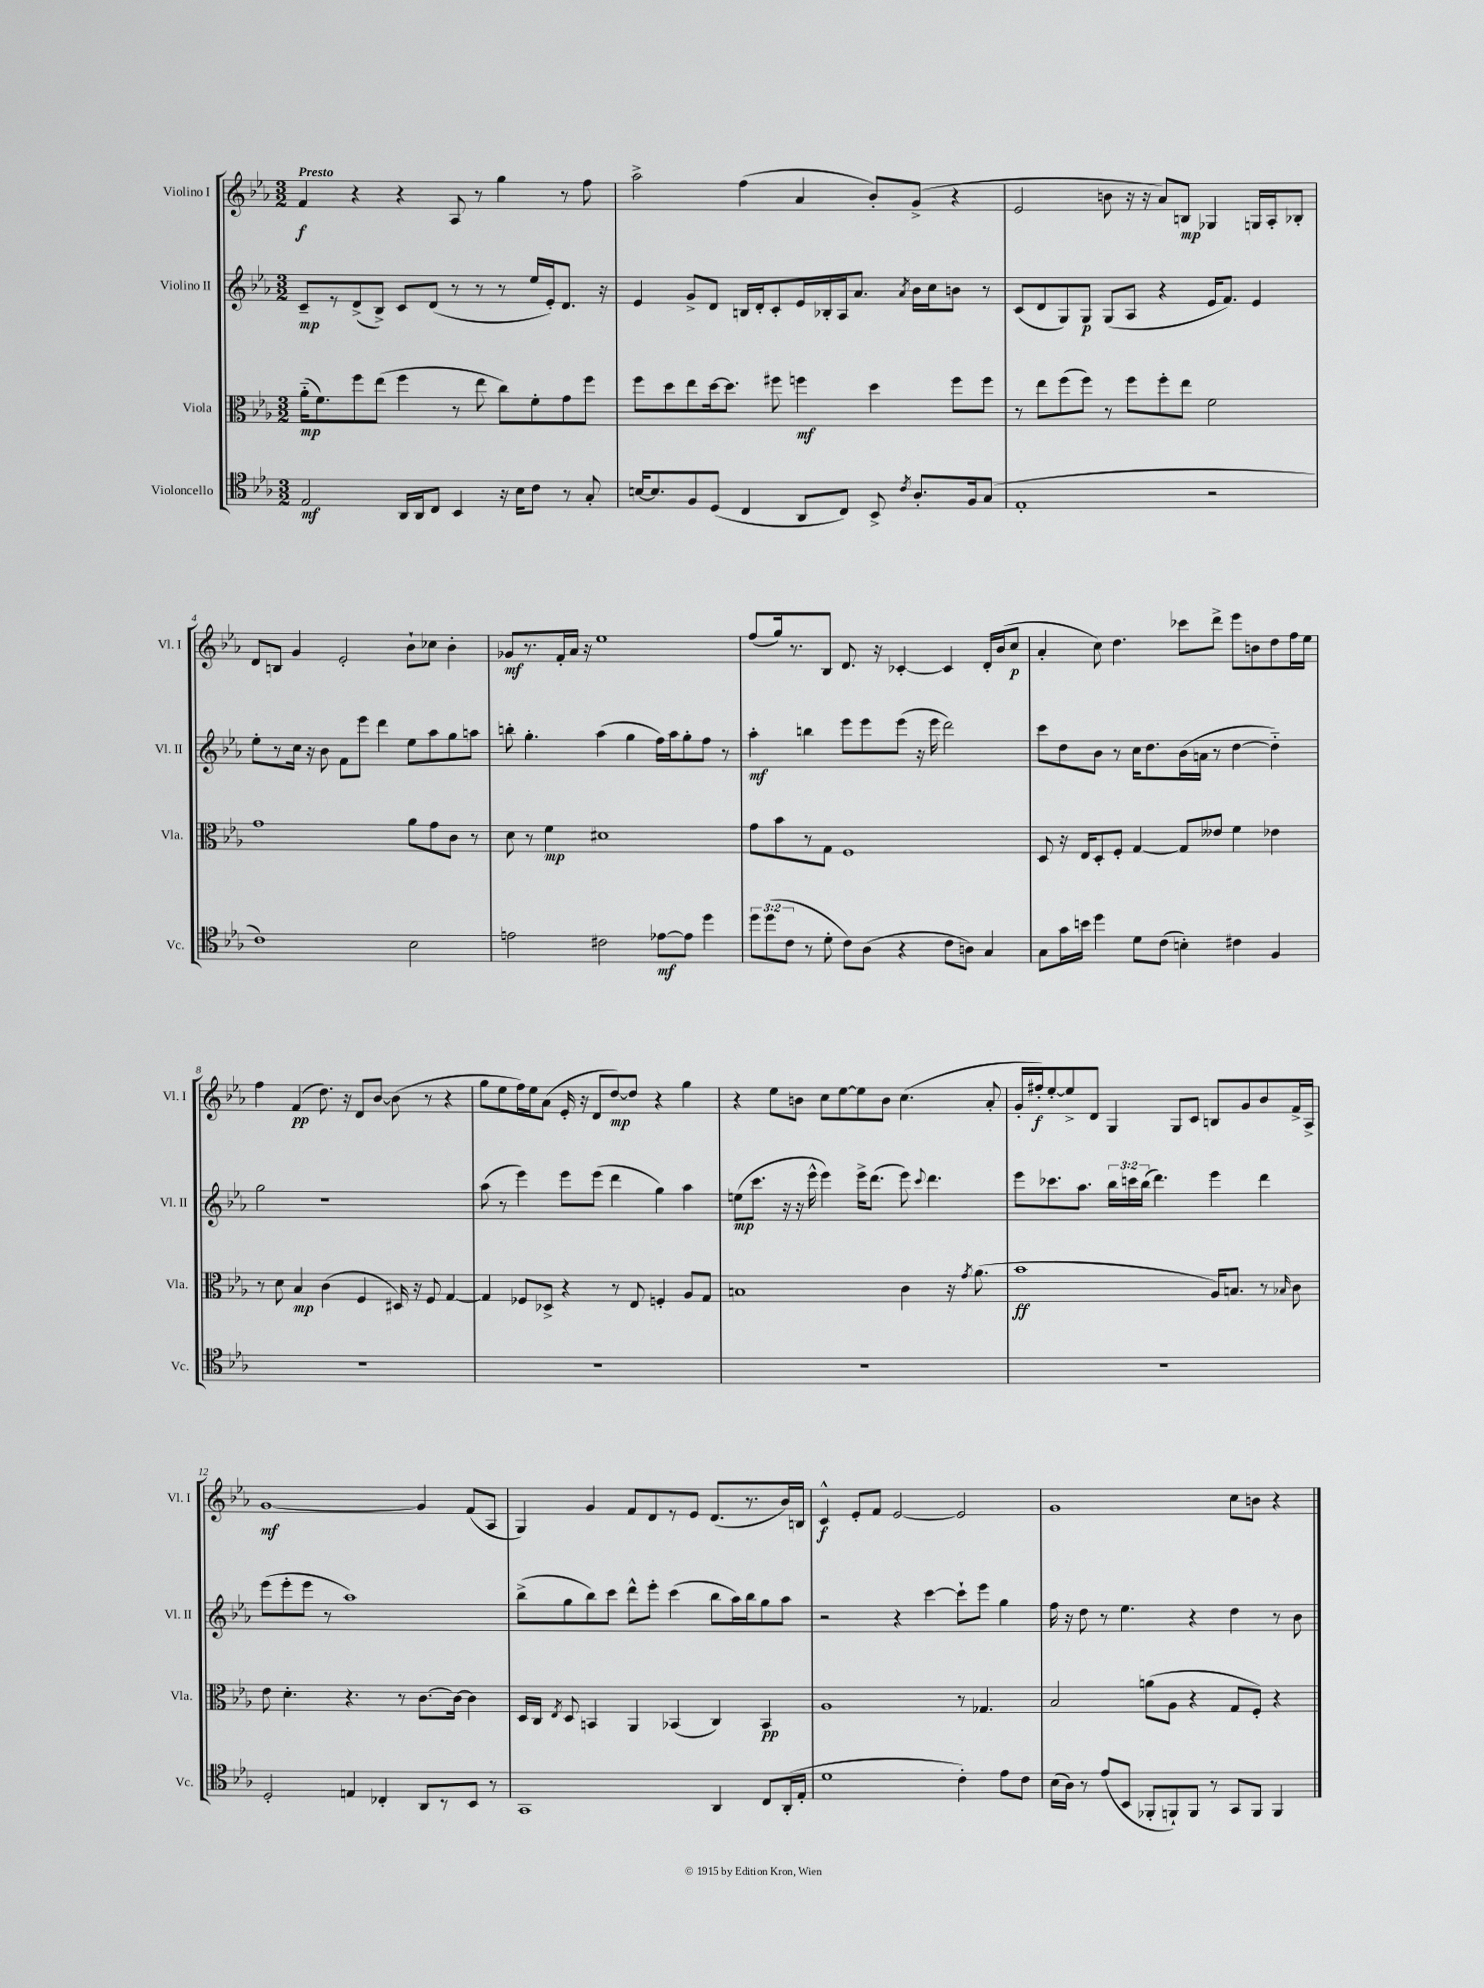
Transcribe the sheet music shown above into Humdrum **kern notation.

**kern	**kern	**kern	**kern
*staff4	*staff3	*staff2	*staff1
*clefC4	*clefC3	*clefG2	*clefG2
*k[b-e-a-]	*k[b-e-a-]	*k[b-e-a-]	*k[b-e-a-]
*M3/2	*M3/2	*M3/2	*M3/2
2E-	(16a-'~	8c~	4f
.	8.f)	.	.
.	.	8r	.
.	8ff	(8d^	4r
.	(8ee-	8B-^)	.
16AA-	4ff	8c	4r
16AA-	.	.	.
8C	.	(8d	.
4BB-	8r	8r	8A-
.	8ee-	8r	8r
16r	8cc)	8r	4gg
16B-	.	.	.
8c	8f'	16ee-	.
.	.	16e-')	.
8r	8g	8.d	8r
8G'	8ff	.	8ff
.	.	16r	.
=	=	=	=
[16B	8ff	4e-	2aa-^
8.B]	.	.	.
.	8dd	.	.
8F	8ee-	8g^	.
(8D	[16dd	8d	.
.	8.dd]	.	.
4C	.	16B	(4ff
.	.	16d'	.
.	8ff#	8c'	.
8AA-	4ff	16e-	4a-
.	.	16B-'	.
8C)	.	16A-	.
.	.	8.a-	.
8BB-^	4dd	.	8b-')
8qc	.	8qa-	.
8.A-'	.	16b-	(8g^
.	.	16cc	.
.	8ff	8b	4r
16F	.	.	.
(8G	8ff	8r	.
=	=	=	=
1E-'	8r	(8c	2e-
.	8ee-	8d	.
.	(8ff	8G)	.
.	8ff)	8G	.
.	8r	(8G	8b
.	8ff	8A-	16r
.	.	.	16r
.	8ff'	4r	8a-)
.	8ee-	.	8B
2r	2f	16e-	4G-
.	.	8.f)	.
.	.	4e-	16G
.	.	.	16A-'
.	.	.	8B-'
=	=	=	=
1c)	1g	8ee-'	8d
.	.	8r	8B
.	.	16cc	4g
.	.	16r	.
.	.	8b-	.
.	.	8f	2e-'
.	.	8eee-	.
.	.	4ddd	.
2B-	8a-	8ee-	8b-`
.	8g	8aa-	8cc-
.	8c	8gg	4b-'
.	8r	8aa	.
=	=	=	=
2e	8d	8bb'	8g-
.	8r	4.gg'	8.r
.	4f	.	.
.	.	.	16f'
.	.	.	16a-
.	.	.	16r
2c#	1d#	(4aa-	1ee-
.	.	4gg	.
[8e-	.	16ff)	.
.	.	16aa-	.
8e-]	.	8gg'	.
4dd	.	8ff	.
.	.	8r	.
=	=	=	=
12dd	8g	4aa-'	(8ff
(12dd	.	.	.
.	8b-	.	16gg)
12c	.	.	.
.	.	.	8.r
8r	8r	4bb	.
8d'	8G	.	8B-
8c)	1F	8eee-	8.d
(8A-	.	8eee-	.
.	.	.	16r
4r	.	(8eee-	[4c-'
.	.	16r	.
.	.	16eee-	.
8c	.	2ddd)	4c-]
8A)	.	.	.
4G	.	.	16d'
.	.	.	(16b-
.	.	.	8cc
=	=	=	=
8G	8D	8ccc	4a-'
16g	16r	8dd	.
16b	16E-	.	.
4dd	8D'	8b-	8cc)
.	8F'	8r	4.dd
8d	[4G	16cc	.
.	.	8.dd	.
(8c	.	.	.
4B')	8G]	(16b-	8ccc-
.	.	16a	.
.	8e--	8r	8ddd^
4c#	4f	[4dd	8eee-
.	.	.	8b
4F	4e-	4dd'~])	8dd
.	.	.	16ff
.	.	.	16ee-
=	=	=	=
1.r	8r	2gg	4ff
.	8d	.	.
.	4B-	.	(4f
.	(4c	1r	8.dd)
.	.	.	16r
.	4F	.	8d
.	.	.	[8b-
.	16D#)	.	(8b-]
.	16r	.	.
.	8F	.	8r
.	[4G	.	4r
=	=	=	=
1.r	4G]	(8aa-	8gg
.	.	8r	8ee-
.	8F-	4eee-)	16ff)
.	.	.	16ee-
.	8D-^	.	(8a-
.	4r	8eee-	16e-'
.	.	.	16r
.	.	(8eee-	8d
.	8r	4ddd	[8dd)
.	8E-	.	8dd]
.	4F'	4gg)	4r
.	8A-	4aa-	4gg
.	8G	.	.
=	=	=	=
1.r	1B	(8ee	4r
.	.	8.ccc	.
.	.	.	8ee-
.	.	16r	.
.	.	16r	8b
.	.	16eee-^^	.
.	.	4eee-)	8cc
.	.	.	[8ee-
.	.	16eee-^	8ee-]
.	.	(8.ddd	.
.	.	.	8b
.	4c	8eee-)	(4.cc
.	.	8qqccc	.
.	.	4.ddd	.
.	16r	.	.
.	8qg	.	.
.	(8.a-	.	.
.	.	.	8a-'
=	=	=	=
1.r	1b-	8eee-	16g'
.	.	.	16ff#')
.	.	8.ccc-	[8ee-'
.	.	.	8ee-^]
.	.	8.aa-	.
.	.	.	8d
.	.	24bb-	4G
.	.	24ccc	.
.	.	(24bb-	.
.	.	4.ddd)	.
.	.	.	8G
.	.	.	8c
.	16A-)	4eee-	8B
.	8.B	.	.
.	.	.	8g
.	8r	4ddd	8b-
.	16qqB-	.	.
.	8c	.	16f^
.	.	.	16A-^
=	=	=	=
2D'	8e-	(8eee-	[1g
.	4.d'	8eee-'	.
.	.	8eee-	.
.	.	8r	.
4E	4.r	1aa-)	.
4C-'	.	.	.
.	8r	.	.
8AA-	[8.c	.	4g]
8r	.	.	.
.	16c_	.	.
8BB-	4c]	.	(8f
8r	.	.	8A-
=	=	=	=
1GG	16D	(8bb-^	4G)
.	16C	.	.
.	8qE-	.	.
.	8D	8gg	.
.	4BB	8bb-)	4g
.	.	8ccc	.
.	4AA-	8ddd^^	8f
.	.	8eee-'	8d
.	(4BB-	(4ccc	8r
.	.	.	8e-
4AA-	4C)	8bb-	(8.d
.	.	16aa-)	.
.	.	16bb-	8.r
8C	4BB-	8gg	.
(16AA-'	.	8aa-	16b-)
16E-'	.	.	16B
=	=	=	=
1d	1A-	2r	4c^^
.	.	.	8e-'
.	.	.	8f
.	.	4r	[2e-
.	.	[4ccc	.
4c')	8r	8ccc`]	2e-]
.	4.G-	8eee-	.
8e-	.	4gg	.
8c	.	.	.
=	=	=	=
(16B-	2B-	16ff	1g
16A-)	.	16r	.
8r	.	8dd	.
(8e-	.	8r	.
8BB-	.	4.ee-	.
8FF-'	(8a	.	.
8FF`)	8A-	.	.
8FF	4r	4r	.
8r	.	.	.
8GG	8G	4dd	8cc
8FF	8F')	.	8b
4FF	4r	8r	4r
.	.	8b-	.
==	==	==	==
*-	*-	*-	*-
